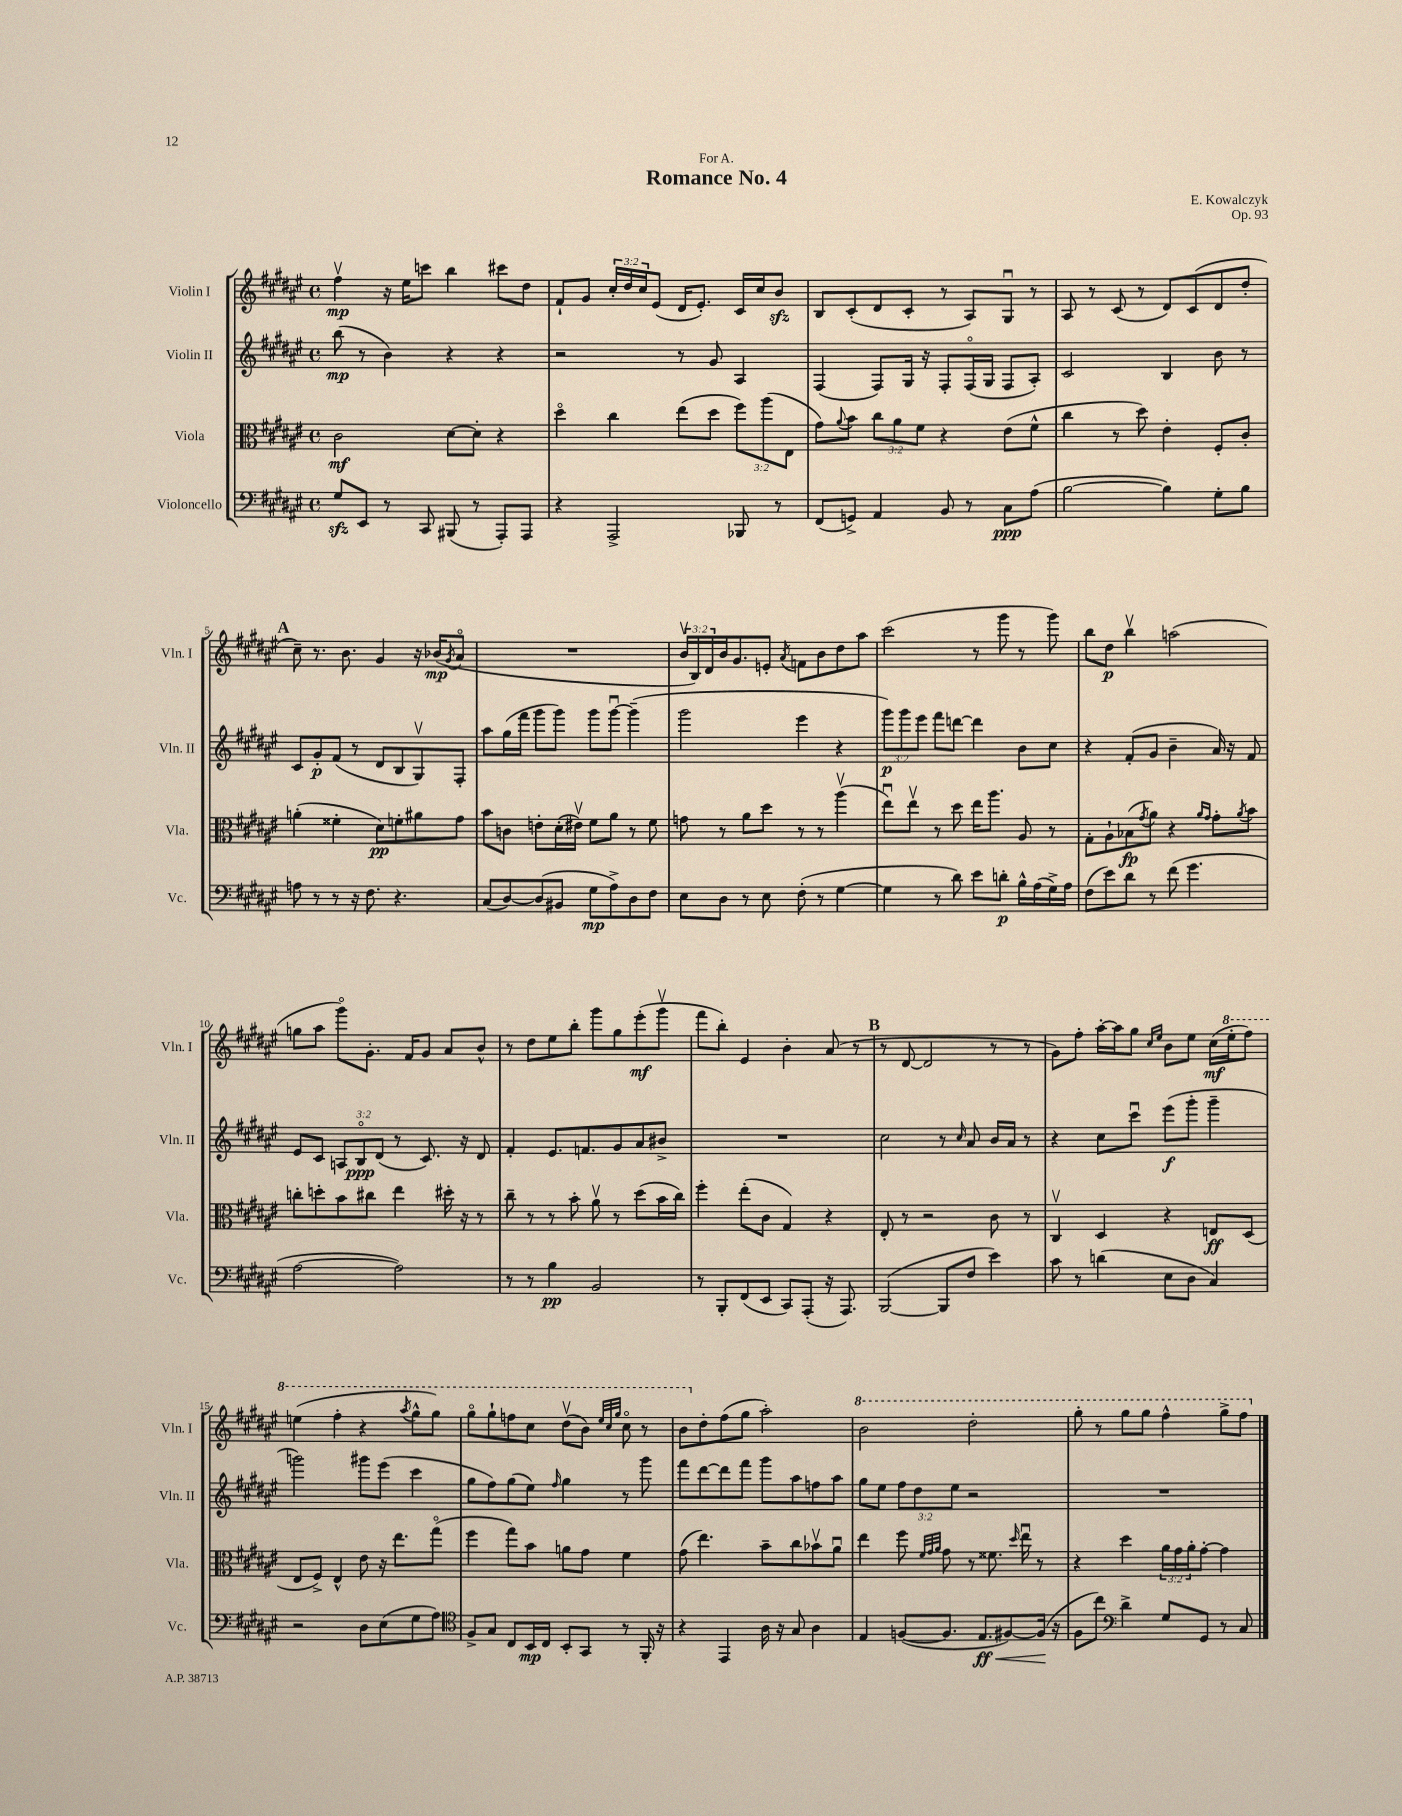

**kern	**kern	**kern	**kern
*staff4	*staff3	*staff2	*staff1
*clefF4	*clefC3	*clefG2	*clefG2
*k[f#c#g#d#a#e#]	*k[f#c#g#d#a#e#]	*k[f#c#g#d#a#e#]	*k[f#c#g#d#a#e#]
*M4/4	*M4/4	*M4/4	*M4/4
*met(c)	*met(c)	*met(c)	*met(c)
8G#	2c#	(8bb	4ff#v
8EE#	.	8r	.
8r	.	4b)	16r
.	.	.	16ee#
8CC#	.	.	8ccc
(8BBB#	[8d#	4r	4bb
8r	8d#']	.	.
8AAA#')	4r	4r	8ccc#
8AAA#	.	.	8dd#
=	=	=	=
4r	4dd#o	2r	8f#`
.	.	.	8g#
2AAA#^	4cc#	.	24cc#'
.	.	.	24dd#
.	.	.	24cc#
.	.	.	(8e#
.	(8ee#	8r	16d#
.	.	.	8.e#')
.	8dd#	8g#	.
8BBB-	12ff#)	4A#	16c#
.	.	.	16cc#
.	(12aa#	.	.
8r	.	.	8b
.	12E#	.	.
=	=	=	=
(8FF#	8g#)	(4F#	8B
.	8qqa#	.	.
8GG^)	8b	.	(8c#'
4AA#	12cc#	8F#)	8d#
.	12a#	.	.
.	.	16G#	8c#'
.	12f#	.	.
.	.	16r	.
8BB	4r	8F#'	8r
8r	.	(16F#o	8A#)
.	.	16G#	.
8C#	(8e#	8F#	8G#u
(8A#	8f#^^	8A#')	8r
=	=	=	=
[2B	4cc#	2c#	8A#
.	.	.	8r
.	8r	.	(8c#
.	8dd#)	.	8r
4B])	4e#'	4B	8d#)
.	.	.	(8c#
8G#'	8F#'	8b	8d#
8B	8c#'	8r	8dd#'
=	=	=	=
8A	(4a'	8c#	8cc#~)
8r	.	8g#'	8.r
8r	4f##'	(8f#	.
.	.	.	8.b
16r	.	8r	.
8.F#	.	.	.
.	8d#)	8d#	4g#
4.r	8f'	8B	.
.	8a#	8G#v)	16r
.	.	.	(16b-
.	.	.	8qg#
.	8g#	8F#'	8a#o
=	=	=	=
(8C#	8b	8aa#	1r
[8D#)	8c	(16gg#	.
.	.	16fff#	.
(8D#]	8e'	8ggg#	.
8BB#	(16d#'	8ggg#)	.
.	16e#v)	.	.
8G#	8f#	8ggg#	.
8A#^)	8a#	[8ggg#u	.
8D#	8r	(4ggg#~]	.
8F#	8f#	.	.
=	=	=	=
8E#	8g	2ggg#	24bv
.	.	.	24B)
.	.	.	24d#
8D#	8r	.	16b
.	.	.	8.g#
8r	8a#	.	.
8E#	8dd#	.	8e'
.	.	.	8qa#
(8F#'	8r	4eee#	8f
8r	8r	.	8b
[4G#	(4aa#v	4r	8dd#
.	.	.	8aa#
=	=	=	=
4G#]	8ee#u)	12ggg#)	(2ccc#
.	.	12ggg#	.
.	8ee#v	.	.
.	.	12eee#	.
8r	8r	8fff#	.
8d#)	8dd#	[8ddd	.
8e#	16ee#	4ddd]	8r
.	8.aa#	.	.
8d'	.	.	8ggg#
16B^^	8A#	8b	8r
(16A#	.	.	.
16G#^)	8r	8cc#	8ggg#)
16A#	.	.	.
=	=	=	=
(8F#	8G#'	4r	8bb
8e#)	8A#`	.	8dd#
8d#	(8B-	(8f#'	4bbv
.	8qg#	.	.
8r	8a#)	8g#	.
(8f#	4r	4b~	(2aa
4.g#	.	.	.
.	16qqa#	.	.
.	16qqg#	.	.
.	8g#'	16a#)	.
.	.	16r	.
.	8qa#	.	.
.	8b	8f#	.
=	=	=	=
[2A#	8cc'	8e#	8gg
.	8dd'	8c#	8aa#
.	8b	12A	8ggg#o)
.	.	12Bo	.
.	8cc#	.	8.g#'
.	.	(12d#	.
2A#])	4ee#	8r	.
.	.	.	16f#
.	.	8.c#)	8g#
.	16dd#'	.	8a#
.	16r	16r	.
.	8r	8d#	8b^^
=	=	=	=
8r	8cc#~	4f#'	8r
8r	8r	.	8dd#
4B	8r	8.e#	8ee#
.	8b'	.	8bb'
.	.	8.f	.
2BB	8a#v	.	8ggg#
.	8r	8g#	8gg#
.	(8dd#	8a#	(8eee#'
.	16b	8b#^	8ggg#v
.	16cc#)	.	.
=	=	=	=
8r	4ff#'	1r	8fff#
8BBB'	.	.	8bb')
(8FF#	(8ee#'	.	4e#
8EE#	8c#	.	.
8CC#)	4G#)	.	4b'
(8AAA#'	.	.	.
16r	4r	.	(8a#
8.AAA#)	.	.	.
.	.	.	8r
=	=	=	=
([2BBB	8E#'	2cc#	8r
.	8r	.	[8d#
.	2r	.	2d#]
8BBB]	.	8r	.
.	.	16qqcc#	.
8F#	.	8a#	.
4e#)	8c#	16b	8r
.	.	16a#	.
.	8r	8r	8r
=	=	=	=
8c#	4C#v	4r	8g#)
8r	.	.	8ff#'
(4d	4D#	8cc#	[16aa#'
.	.	.	16aa#]
.	.	8ccc#u	8gg#
.	.	.	16qqcc#
.	.	.	16qqee#
8E#	4r	(8eee#	8b
8D#	.	8ggg#'	8ee#
4C#)	8E	4ggg#~	(16cc#
.	.	.	16eee#'
.	(8D#	.	8fff#)
=	=	=	=
2r	8E#	2ggg)	(4eee
.	8F#^)	.	.
.	4E#^^	.	4fff#'
8D#	8e#	8ggg#	4r
(8E#	16r	(8eee#	.
.	8.ee#	.	.
.	.	.	8qaaa#
8G#	.	4ccc#	8ggg#^^
8A#)	(8gg#o	.	8ggg#)
=	=	=	=
*clefC4	*	*	*
8F#^	4ff#	8gg#	8ggg#o
8G#	.	8ff#)	8ggg#`
8C#	8gg#)	(8gg#	8fff
16BB	8b	8ee#)	8ccc#
16C#	.	.	.
.	.	16qqff#	.
8BB'	8a	4gg#	(8ddd#v
8GG#	8g#	.	8bb)
.	.	.	32qqeee#
.	.	.	32qqccc#
.	.	.	32qqggg#
8r	4f#	8r	8ccc#o
16FF#'	.	8ggg#	8r
16r	.	.	.
=	=	=	=
4r	(8g#	8fff#	8bb
.	4.ee#)	[8ddd#	8dd#'
4EE#	.	8ddd#]	(8ff#
.	.	8fff#	8gg#
16A#	8b~	8ggg#	2aa#')
16r	.	.	.
8G#	8cc#	8aa#	.
4A#	8b-v	8ff	.
.	8a#u	8aa#	.
=	=	=	=
4E#	4ee#	8gg#	2bb
.	.	8ee#	.
([8F	8ff#	12ff#	.
.	.	12dd#	.
.	32qqf#	.	.
.	32qqg#	.	.
.	32qqa#	.	.
8.F]	8g#	.	.
.	.	12ee#	.
.	8r	2r	2ddd#'
8.E#	.	.	.
.	8.f##	.	.
[8F#)	.	.	.
.	16qqdd#	.	.
.	16ee#u	.	.
(16F#]	8r	.	.
16r	.	.	.
=	=	=	=
8F#	4r	1r	8ggg#'
8cc#)	.	.	8r
*clefF4	*	*	*
4d#^	4dd#	.	8ggg#
.	.	.	8ggg#
8G#	24a#	.	4fff#^^
.	24g#	.	.
.	24a#'	.	.
8GG#	[8g#'	.	.
8r	4g#]	.	8ggg#^
8C#	.	.	8fff#
==	==	==	==
*-	*-	*-	*-
